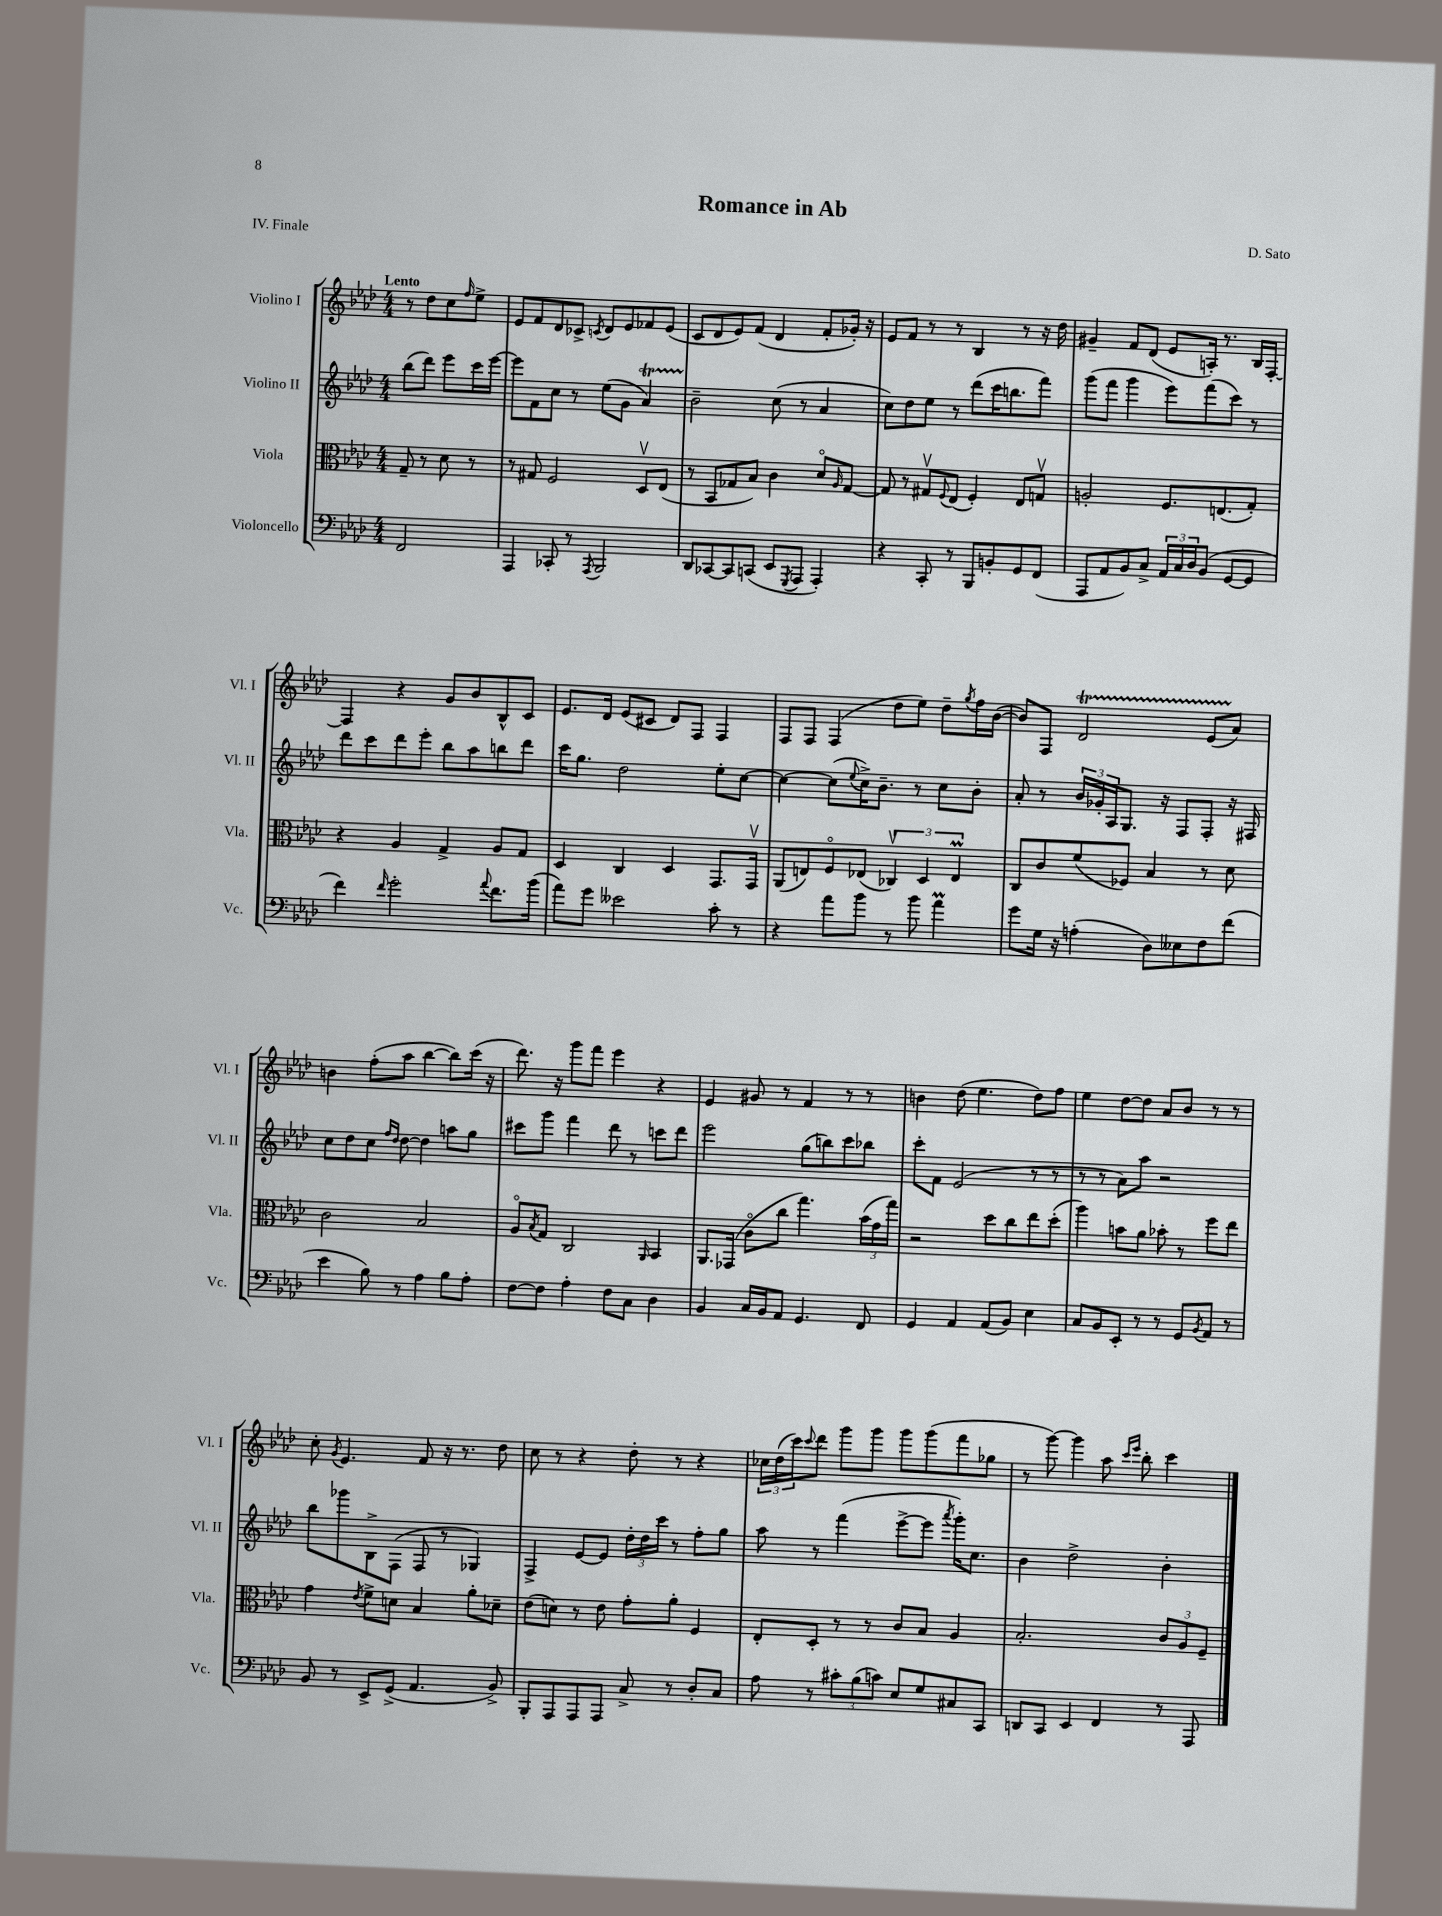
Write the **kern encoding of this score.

**kern	**kern	**kern	**kern
*staff4	*staff3	*staff2	*staff1
*clefF4	*clefC3	*clefG2	*clefG2
*k[b-e-a-d-]	*k[b-e-a-d-]	*k[b-e-a-d-]	*k[b-e-a-d-]
*M4/4	*M4/4	*M4/4	*M4/4
2FF	8G~	(8bb-	8r
.	8r	8ddd-)	8dd-
.	8d-	8eee-	8cc
.	.	.	16qqff
.	8r	16ccc	8ee-^
.	.	[16eee-	.
=	=	=	=
4AAA-	8r	8eee-]	8e-
.	8G#	8f	8f
8CC-'	2F	8cc	8d-
8r	.	8r	8c-^
8qAAA-	.	.	8qc
2BBB-	.	(8ee-	8d-
.	.	8g	8e-
.	8D-v	4a-)	8f-
.	(8E-	.	(8e-
=	=	=	=
8DD-	8r	2b-~	8c
[8CC-	8BB-	.	8d-
8CC-]	8G-	.	8e-)
(8CC	8B-)	.	(8f
8EE-	4c	(8cc	4d-
8qGGG	.	.	.
8AAA-	.	8r	.
4AAA-')	8d-o	4a-	8f'
.	16qqA-	.	.
.	[8G-	.	16g-')
.	.	.	16r
=	=	=	=
4r	8G-]	8cc)	8e-
.	8r	8dd-	8f
8CC'	8G#v	8ee-	8r
.	8qqF	.	.
8r	(8E-	8r	8r
8BBB-	4F')	(8ddd-	4B-
8BB'	.	16ccc	.
.	.	8.bb	.
8GG	8E-	.	8r
(8FF	8Gv	8fff)	16r
.	.	.	16dd-
=	=	=	=
8AAA-	2A'	(8ggg	4g#~
8AA-	.	8fff	.
8BB-)	.	4ggg	8f
8C^	.	.	(8d-
24AA-	8.F	8eee-)	8e-
24C	.	.	.
24D-	.	.	.
(8BB-	.	(8fff	16A')
.	(8.E	.	8.r
[8GG	.	8ccc)	.
8GG]	8G')	8r	16B-
.	.	.	[16F'
=	=	=	=
4f)	4r	8ddd-	4F]
.	.	8ccc	.
16qqf	.	.	.
2g'	4A-	8ddd-	4r
.	.	8eee-'	.
.	4G^	8bb-	8g
.	.	8aa-	8b-
8qqa-	.	.	.
8.f	8A-	8bb	8B-^^
.	8G	8ddd-	8c
(16b-	.	.	.
=	=	=	=
8a-)	4D-	16ccc	8.e-
.	.	8.gg	.
8g	.	.	.
.	.	.	16d-
2e--	4C	2dd-	(8e-
.	.	.	8c#
.	4D-	.	8d-)
.	.	.	8F
8c'	8.GG	8ee-'	4F
8r	.	[8cc	.
.	16GGv	.	.
=	=	=	=
4r	(8AA-	4cc_	8F
.	8E)	.	8F
8a-	8Fo	(8cc]	(4F
.	.	8qqee-	.
8b-	(8E-	16cc^)	.
.	.	8.b-~	.
8r	6C-v)	.	8dd-
8b-	.	8r	8ee-)
.	6D-	.	.
4a-	.	8cc	8dd-~
.	6E-	.	.
.	.	.	8qgg
.	.	8b-'	16ff
.	.	.	([16b-
=	=	=	=
8g	8C	8a-'	8b-])
16G	8c	8r	8F
16r	.	.	.
(4A'	(8f	24b-	2d-
.	.	24g-'	.
.	.	24A-	.
.	8F-)	8.G	.
8D-)	4B-	.	.
.	.	16r	.
8E--	.	8F	.
8F	8r	8F'	(8e-
(8f	8d-	16r	8a-)
.	.	16F#	.
=	=	=	=
4e-	2c	8cc	4b
.	.	8dd-	.
8B-)	.	8cc	(8ff'
.	.	16qqff	.
.	.	16qqdd-	.
8r	.	[8dd-	8aa-
4A-	2B-	4dd-]	[4bb-
8B-	.	8aa	8bb-])
8A-'	.	8gg	(16ccc
.	.	.	16r
=	=	=	=
[8F	8A-o	8ccc#	8.ddd-)
.	8qB-	.	.
8F]	8G	8ggg	.
.	.	.	16r
4A-'	2C	4fff	8ggg
.	.	.	8fff
8F	.	8ddd-	4eee-
8C	.	8r	.
.	16qqAA-	.	.
4D-	4BB-	8ccc	4r
.	.	8ddd-	.
=	=	=	=
4BB-	8.AA-	2eee-	4e-
.	(16GG-	.	.
16C	8co	.	8g#
16BB-	.	.	.
8AA-	8cc	.	8r
4.GG	4.gg)	(8gg	4f
.	.	8bb)	.
.	.	8ccc	8r
8FF	(24b-	8bb-	8r
.	24g	.	.
.	24gg)	.	.
=	=	=	=
4GG	2r	8ccc'	4b
.	.	8f	.
4AA-	.	(2e-	(8dd-
.	.	.	4.ee-
(8AA-	8dd-	.	.
8BB-)	8cc	.	.
4E-	8ee-	8r	8dd-)
.	(8dd-'	8r	8ff
=	=	=	=
8C	4aa-)	8r	4ee-
8BB-	.	8r	.
8EE-'	8b	8a-)	[8dd-
8r	8a-	8aa-	8dd-]
8r	8b-'	2r	8a-
8GG	8r	.	8b-
8qBB-	.	.	.
8AA-	8ff	.	8r
8r	8ee-	.	8r
=	=	=	=
8BB-	4g	8bb-	8cc'
.	.	.	8qg
8r	.	8ggg-	4.e-
.	8qe-	.	.
8EE-^	8f^	8B-^	.
(8GG^	8d	(8F	.
4.AA-	4B-	8F	8f
.	.	8r	16r
.	.	.	8.r
.	8a-'	4G-)	.
8BB-^)	8d-~	.	8dd-
=	=	=	=
8BBB-'	(8e-	4F^	8cc
8AAA-	8d)	.	8r
8AAA-	8r	[8e-	4r
8AAA-	8e-	8e-]	.
8C^	8g'	24dd-'	8dd-'
.	.	24dd-	.
.	.	24ccc	.
8r	8a-'	8r	8r
8D-'	4F	8ff'	4r
8C	.	8gg	.
=	=	=	=
8A-	8E-'	8aa-	24cc-
.	.	.	(24dd-
.	.	.	24ccc)
.	.	.	8qqccc
8r	8D-'	8r	8ddd-
12c#'	8r	(4fff	8ggg
(12B-	.	.	.
.	8r	.	8ggg
12c)	.	.	.
8E-	8c	[8eee-^	8ggg
8G	8B-	8eee-]	(8ggg
.	.	8qaaa-	.
8C#	4A-	16ggg')	8fff
.	.	8.cc	.
8CC	.	.	8gg-
=	=	=	=
8DD	2.B-'	4b-	8r
8CC	.	.	[8ggg)
4EE-	.	2dd-^	4ggg]
4FF	.	.	8aa-
.	.	.	16qqccc
.	.	.	16qqeee-
.	.	.	8bb-'
8r	12c	4b-'	4ccc
.	12A-	.	.
8AAA-	.	.	.
.	12F~	.	.
==	==	==	==
*-	*-	*-	*-
